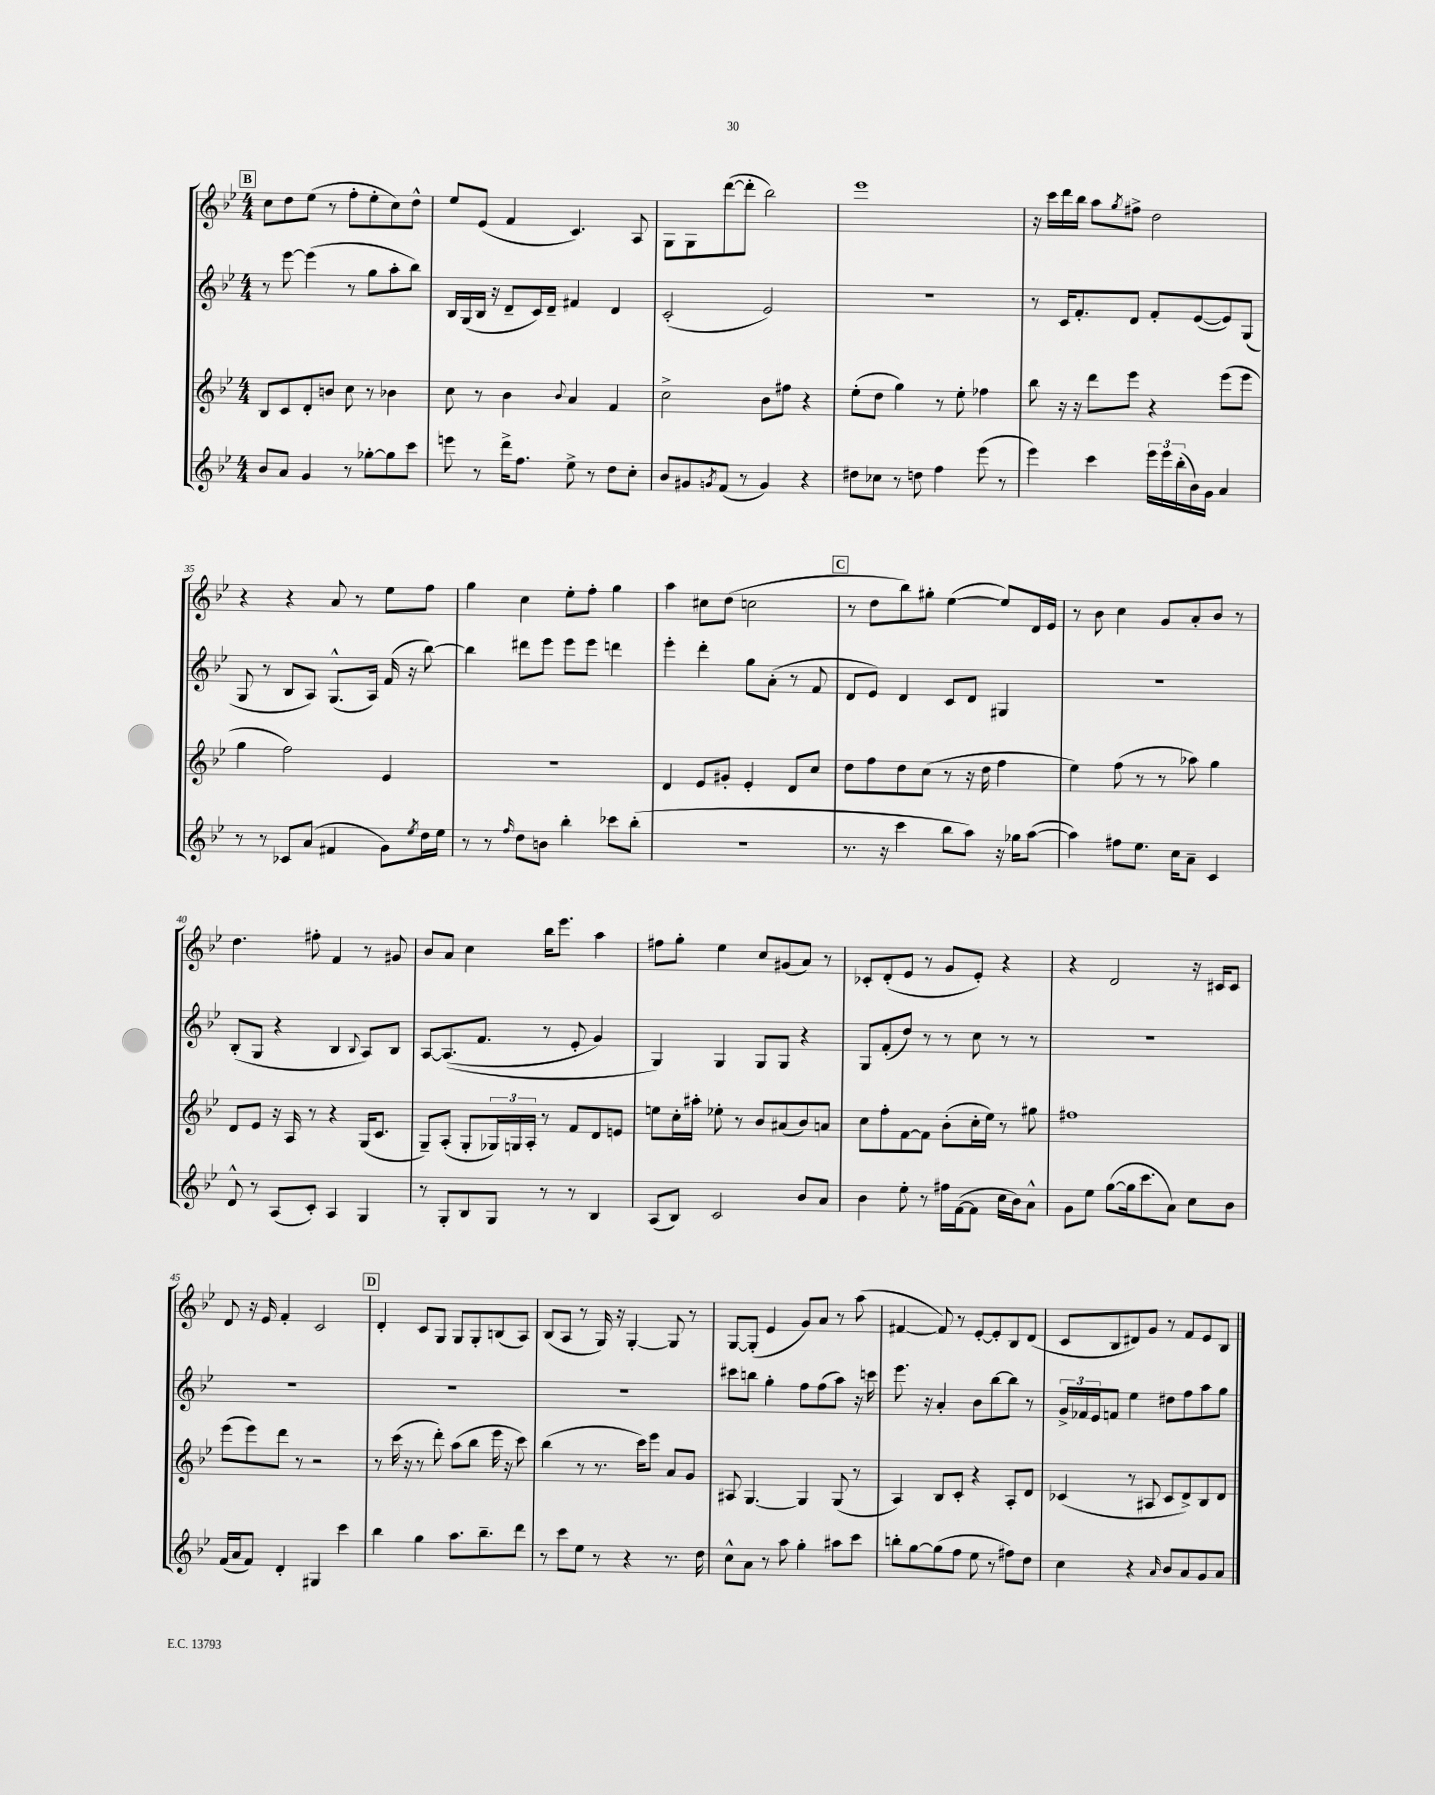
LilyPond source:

<<
\new StaffGroup <<
\new Staff = "s0" {
    \clef treble \key bes \major \numericTimeSignature \time 4/4
    \mark \markup { \box "B" } c''8 d''8 ees''8( r8 f''8-. ees''8-. c''8) d''8-^ |
    ees''8 ees'8( f'4 c'4.) a8 |
    g8 g8 d'''8~( d'''8-. bes''2) |
    ees'''1 |
    r16 c'''16 d'''16 bes''16 a''8 \acciaccatura { g''8 } fis''8-> d''2 |
    r4 r4 a'8 r8 ees''8 f''8 |
    g''4 c''4 ees''8-. f''8-. g''4 |
    a''4 cis''8 d''8( c''2 |
    \mark \markup { \box "C" } r8 d''8 bes''8) gis''8-. ees''4~( ees''8) d'16 ees'16 |
    r8 bes'8 c''4 g'8 a'8-. bes'8 r8 |
    d''4. fis''8-. f'4 r8 gis'8 |
    bes'8 a'8 c''4 bes''16 ees'''8. a''4 |
    fis''8 g''8-. ees''4 c''8 gis'8( a'8) r8 |
    ces'8-. d'8-.( ees'8 r8 g'8 ees'8-.) r4 |
    r4 d'2 r16 cis'16 cis'8 |
    d'8 r16 ees'16 f'4-. c'2 |
    \mark \markup { \box "D" } d'4-. c'8 g8 g8 g8-. b8( a8) |
    bes8( a8 r8 g16) r16 g4~-. g8 r8 |
    g8~ g8-.( ees'4 g'8) a'8 r8 a''8( |
    fis'4~ fis'8) r8 ees'8~-. ees'8-. bes8 d'8( |
    c'8 bes8 dis'8) g'8 r8 f'8 ees'8 bes8 \bar "|." |
}
\new Staff = "s1" {
    \clef treble \key bes \major \numericTimeSignature \time 4/4
    \mark \markup { \box "B" } r8 ees'''8~ ees'''4( r8 g''8 a''8-. bes''8) |
    bes16 g16( bes16 r16 d'8-- c'16) d'16-- fis'4 d'4 |
    c'2-.( ees'2) |
    R1 |
    r8 c'16 f'8.-. d'8 f'8-. ees'8~( ees'8) g8( |
    g8 r8 bes8 a8) g8.-^( a16) f'16( r16 bes''8~) |
    bes''4 dis'''8 ees'''8 ees'''8 ees'''8 d'''4 |
    ees'''4-. d'''4-. g''8 a'8-.( r8 f'8 |
    \mark \markup { \box "C" } d'8 ees'8) d'4 c'8 d'8 gis4 |
    R1 |
    bes8-.( g8 r4 bes4 \appoggiatura { bes8 } a8) bes8 |
    a8~ a8.(\( f'8. r8 ees'8-. g'4) |
    g4\) g4 g8 g8 r4 |
    g8 f'8-.( d''8) r8 r8 c''8 r8 r8 |
    R1 |
    R1 |
    \mark \markup { \box "D" } R1 |
    R1 |
    cis'''8 b''8 g''4-. f''8 f''8( a''8) r16 c'''16 |
    ees'''8. r16 a'4-. bes'8 bes''8~ bes''8 r8 |
    \tuplet 3/2 { g'16-> fes'16 ees'16 } f'8 ees''4 dis''8 f''8 a''8 g''8 \bar "|." |
}
\new Staff = "s2" {
    \clef treble \key bes \major \numericTimeSignature \time 4/4
    \mark \markup { \box "B" } bes8 c'8 d'8-. b'8 c''8 r8 bes'4 |
    c''8 r8 bes'4 \appoggiatura { bes'8 } a'4 f'4 |
    c''2-> bes'8 fis''8 r4 |
    ees''8-.( d''8 g''4) r8 ees''8-. fes''4 |
    bes''8 r16 r16 d'''8 ees'''8 r4 ees'''8( ees'''8 |
    g''4 f''2) ees'4 |
    R1 |
    d'4 ees'8 gis'8-. ees'4-. d'8 c''8 |
    \mark \markup { \box "C" } d''8 f''8 d''8 c''8( r8 r16 d''16 f''4 |
    ees''4) f''8( r8 r8 aes''8) g''4 |
    d'8 ees'8 r16 a16 r8 r4 g16( c'8. |
    g8--) a8-.( g8-. \tuplet 3/2 { ges16) g16 a16-. } r8 f'8 d'8 e'8 |
    e''8 c''16-. ais''16-. ees''8-. r8 bes'8 ais'8( bes'8) a'8 |
    c''8 f''8-. f'8~ f'8 bes'8-.( c''16-. ees''16) r8 gis''8 |
    fis''1 |
    ees'''8( ees'''8) d'''8 r8 r2 |
    \mark \markup { \box "D" } r8 c'''16( r16 r8 d'''8-.) a''8( bes''8 ees'''16 r16 c'''8) |
    bes''4( r8 r8. c'''16) ees'''8 a'8 g'8 |
    ais8 g4.~ g4 g8( r8 |
    a4) bes8 c'8-. r4 a8-. d'8 |
    ces'4( r8 ais8 ces'8 d'8->) bes8 d'8 \bar "|." |
}
\new Staff = "s3" {
    \clef treble \key bes \major \numericTimeSignature \time 4/4
    \mark \markup { \box "B" } bes'8 a'8 g'4 r8 ges''8~-. ges''8 c'''8 |
    e'''8 r8 d'''16-> f''8. ees''8-> r8 d''8 c''8-. |
    bes'8 gis'8 \acciaccatura { g'8 } f'8( r8 g'4) r4 |
    dis''8 ces''8 r8 d''8 f''4 ees'''8( r8 |
    ees'''4) c'''4 \tuplet 3/2 { ees'''16 ees'''16 bes''16-.( } bes'16) g'16 a'4 |
    r8 r8 ces'8 a'8( fis'4 g'8) \acciaccatura { ees''8 } d''16 ees''16 |
    r8 r8 \grace { f''16 } d''8 b'8 bes''4-. ces'''8 bes''8-.( |
    R1 |
    \mark \markup { \box "C" } r8. r16 c'''4 bes''8 a''8) r16 ges''16 a''8~( |
    a''4) fis''8 ees''8. c''16 a'8-- c'4 |
    d'8-^ r8 a8( c'8-.) a4 g4 |
    r8 g8-. bes8 g8 r8 r8 bes4 |
    a8( bes8) c'2 bes'8 a'8 |
    bes'4 ees''8-. r8 fis''16 f'16~( f'8 c''16 bes'16) a'8-^ |
    g'8 ees''8 g''8~( g''16 c'''8. a'8) c''8 bes'8 |
    f'16( a'16 f'8) d'4-. gis4 c'''4 |
    \mark \markup { \box "D" } bes''4 g''4 a''8. bes''8.-- d'''8 |
    r8 c'''8 ees''8 r8 r4 r8. d''16 |
    c''8-^ a'8 r8 a''8 g''4-. ais''8 c'''8 |
    b''8-. g''8~ g''8( f''8 ees''8 r8 fis''8) d''8 |
    c''4 r4 \grace { a'16 } bes'8 a'8 g'8 a'8 \bar "|." |
}
>>
>>
\layout { \context { \Score currentBarNumber = #30 } }
